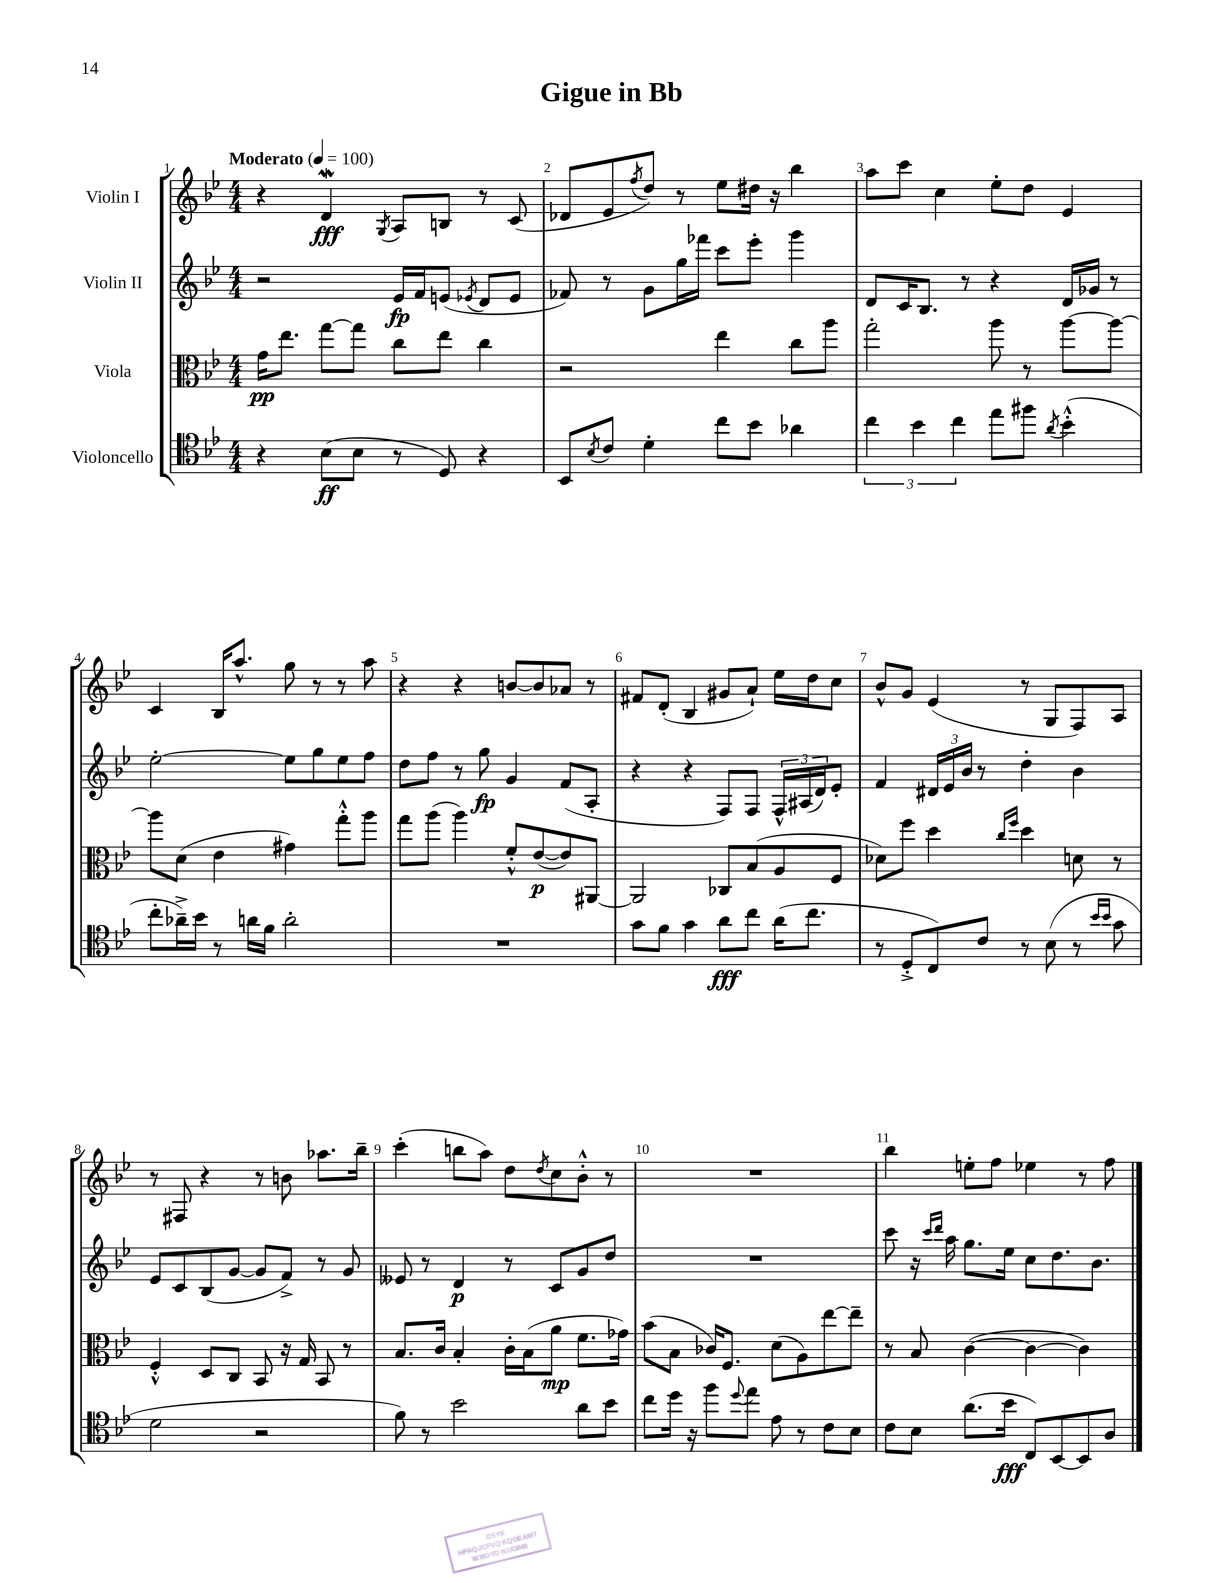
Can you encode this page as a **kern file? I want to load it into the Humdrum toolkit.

**kern	**kern	**kern	**kern
*staff4	*staff3	*staff2	*staff1
*clefC4	*clefC3	*clefG2	*clefG2
*k[b-e-]	*k[b-e-]	*k[b-e-]	*k[b-e-]
*M4/4	*M4/4	*M4/4	*M4/4
*MM100	*MM100	*MM100	*MM100
4r	16g\LK	2r	4r
.	8.ee-\J	.	.
(8B-\L	[8gg\L	.	4d/
8B-\J	8gg\]J	.	.
.	.	.	8qG/
8r	8cc\L	16e-/LL	8A/L
.	.	16f/J	.
8D/)	8ee-\J	(8e/J	8B/J
.	.	8qe-/	.
4r	4cc\	8d/L	8r
.	.	8e-/J	(8c/
=	=	=	=
8BB-/L	2r	8f-/)	8d-/L
8qB-/	.	.	.
8c/J	.	8r	8e-/
.	.	.	8qff/
4d'\	.	8g\L	8dd/J)
.	.	16gg\L	8r
.	.	16fff-\JJ	.
8cc\L	4ee-\	8ccc\L	8ee-\L
8b-\J	.	8eee-'\J	16dd#\Jk
.	.	.	16r
4a-\	8cc\L	4ggg\	4bb-\
.	8aa\J	.	.
=	=	=	=
6cc\	2gg'\	8d/L	8aa\L
.	.	16c/K	8ccc\J
6b-\	.	.	.
.	.	8.B-/J	.
.	.	.	4cc\
6cc\	.	.	.
.	.	8r	.
8ee-\L	8aa\	4r	8ee-'\L
8ff#\J	8r	.	8dd\J
8qa/	.	.	.
(4b-'^^\	[8aa\L	16d/LL	4e-/
.	.	16g-/JJ	.
.	8aa\_J	8r	.
=	=	=	=
8cc'\L	8aa\]L	[2ee-'\	4c/
16a-~^\L)	(8d\J	.	.
16b-\JJ	.	.	.
8r	4e-\	.	16B-/LK
.	.	.	8.aa^^/J
16a\LL	.	.	.
16f\JJ	.	.	.
2a'\	4g#\)	8ee-\]L	8gg\
.	.	8gg\	8r
.	8gg'^^\L	8ee-\	8r
.	8aa\J	8ff\J	8aa\
=	=	=	=
1r	8gg\L	8dd\L	4r
.	(8aa\J	8ff\J	.
.	4aa\)	8r	4r
.	.	8gg\	.
.	8f'^^/L	4g/	[8b/L
.	([8e-/	.	8b/]
.	8e-/])	(8f/L	8a-/J
.	[8AA#/J	8A'/J	8r
=	=	=	=
8g\L	2AA#/]	4r	8f#/L
8f\J	.	.	(8d'/J
4g\	.	4r	4B-/
8a\L	8C-/L	8F/L)	8g#/L
8cc\J	(8B-/	8F/J	8a`/J)
(16a\LK	8A/	24F^^/LL	16ee-\LL
.	.	(24A#/	.
8.cc\J	.	.	16dd\J
.	.	24d/J)	.
.	8F/J	8e-'/J	8cc\J
=	=	=	=
8r	8d-\L)	4f/	8b-^^/L
8D'^/L	8ff\J	.	8g/J
8C/)	4dd\	24d#/LL	(4e-/
.	.	24e-/	.
.	.	24b-/JJ	.
8c/J	.	8r	.
.	16qqcc/LL	.	.
.	16qqff/JJ	.	.
8r	4dd\	4dd'\	8r
(8B-\	.	.	8G/L
8r	8d\	4b-\	8F/)
16qqb-/LL	.	.	.
16qqb-/JJ	.	.	.
8g\	8r	.	8A/J
=	=	=	=
2d\	4F'^^/	8e-/L	8r
.	.	8c/	8F#/
.	8D/L	(8B-/	4r
.	8C/J	[8g/J	.
2r	8BB-/	8g/]L	8r
.	16r	8f^/J)	8b\
.	16G/	.	.
.	8BB-/	8r	8.aa-\L
.	8r	8g/	.
.	.	.	16bb-~\Jk
=	=	=	=
8f\)	8.B-/L	8e--/	(4ccc'\
8r	.	8r	.
.	16c/Jk	.	.
2b-\	4B-'/	4d/	8bb\L
.	.	.	8aa\J)
.	16c'\LL	8r	8dd\L
.	(16B-\J	.	.
.	.	.	8qdd/
.	8a\J	8c/L	8cc\
8a\L	8.f\L	8g/	8b-'^^\J
8b-\J	.	8dd/J	8r
.	16g-\Jk)	.	.
=	=	=	=
8cc\L	(8b-\L	1r	1r
16dd\Jk	8B-\J	.	.
16r	.	.	.
8ff\L	16c-/LK)	.	.
.	8.F/J	.	.
8qqdd/	.	.	.
8ee-\J	.	.	.
8e-\	(8d\L	.	.
8r	8A\)	.	.
8c\L	[8ee-\	.	.
8B-\J	8ee-~\]J	.	.
=	=	=	=
8c\L	8r	8ccc\	4bb-\
8B-\J	8B-/	16r	.
.	.	16qqccc/LL	.
.	.	16qqddd/JJ	.
.	.	16aa\	.
(8.a\L	([4c\	8.gg\L	8ee'\L
.	.	.	8ff\J
16b-\Jk	.	16ee-\Jk	.
8C/L)	4c\_	8cc\L	4ee-\
[8BB-/	.	8.dd\	.
8BB-/]	4c\])	.	8r
.	.	8.b-\J	.
8A/J	.	.	8ff\
==	==	==	==
*-	*-	*-	*-
